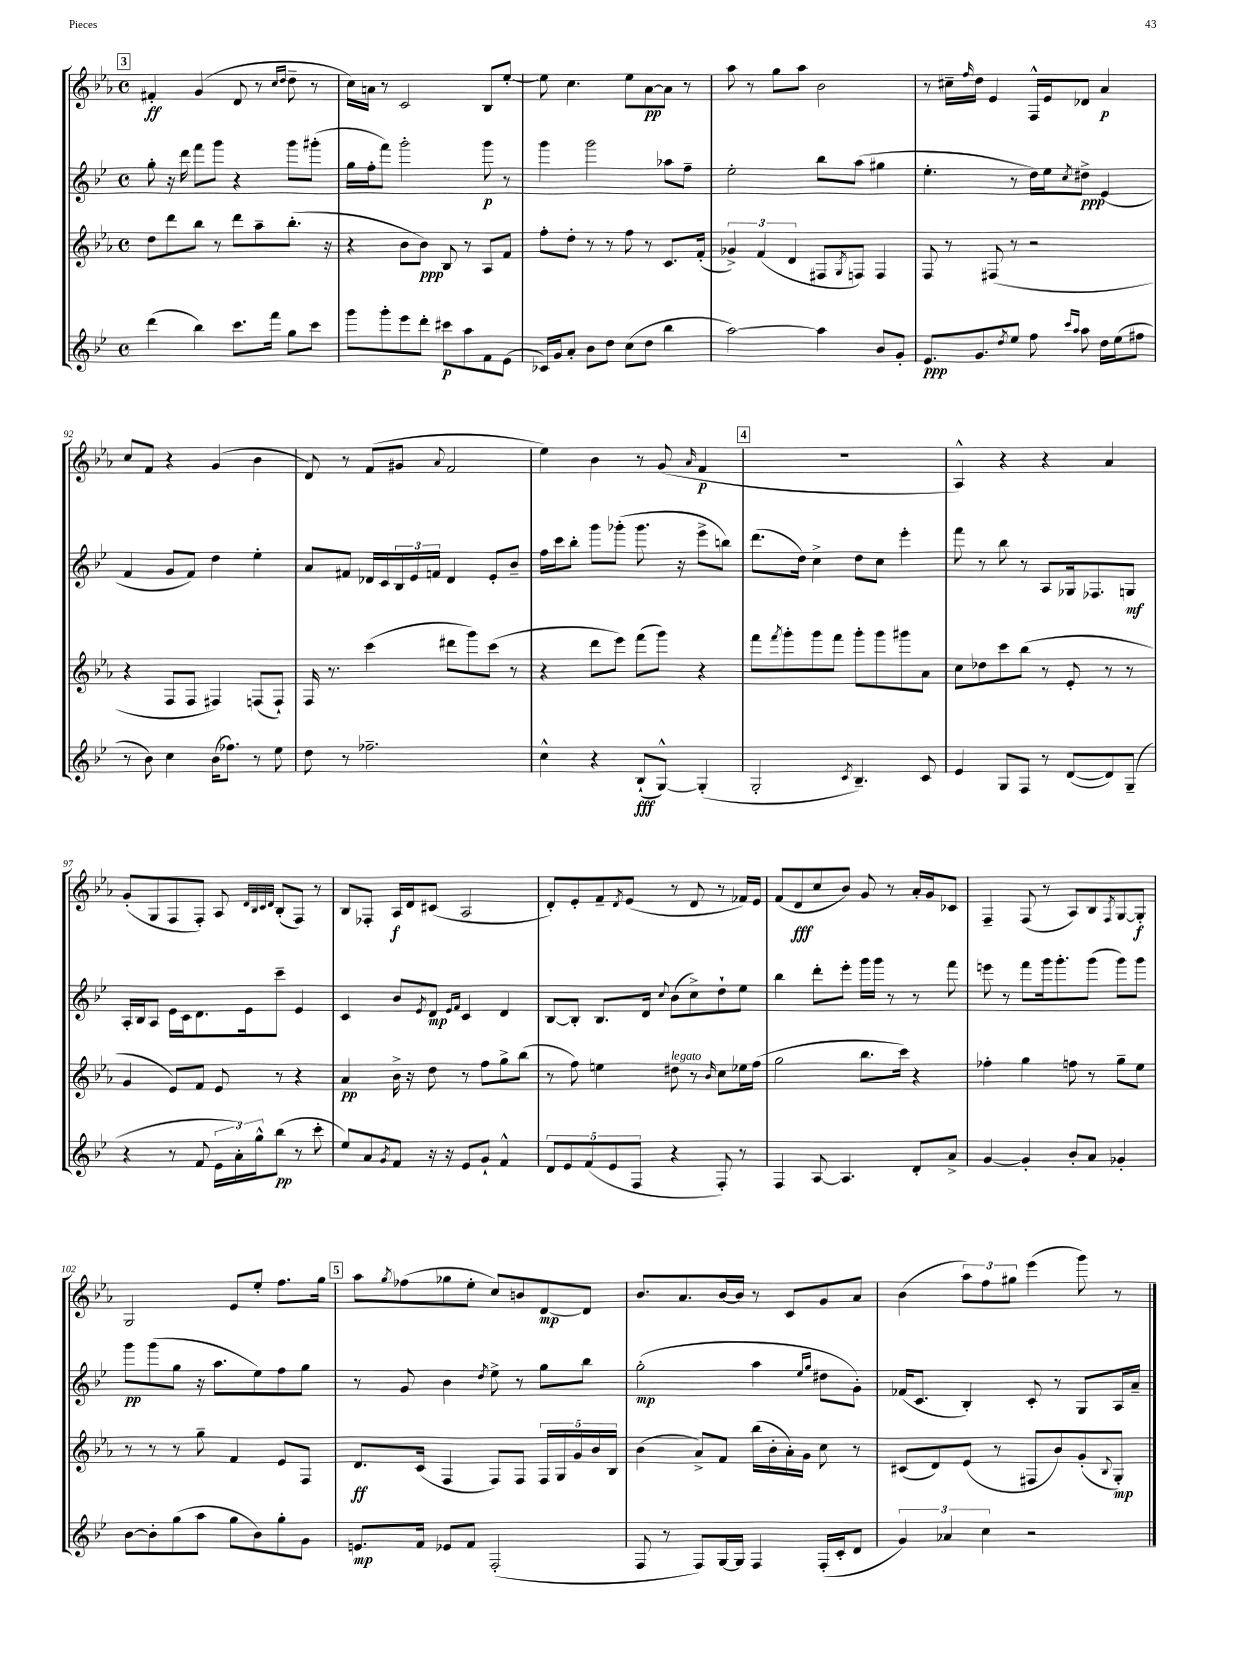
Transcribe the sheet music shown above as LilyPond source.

<<
\new StaffGroup <<
\new Staff = "s0" {
    \clef treble \key ees \major \defaultTimeSignature \time 4/4
    \mark \markup { \box "3" } fis'4-.\ff g'4( d'8 r8 \grace { c''16 d''16 } d''8-- r8 |
    c''16) a'16 r8 c'2 bes8 ees''8~-. |
    ees''8 c''4. ees''8 aes'8~\pp aes'8 r8 |
    aes''8 r8 g''8 aes''8 bes'2 |
    r8 cis''16-- \grace { f''16 } d''16 ees'4 f16-^ ees'16 des'8 aes'4\p |
    c''8 f'8 r4 g'4( bes'4 |
    d'8) r8 f'8( gis'8 \appoggiatura { aes'8 } f'2 |
    ees''4) bes'4 r8 g'8( \grace { aes'16 } f'4\p |
    \mark \markup { \box "4" } R1 |
    aes4-^) r4 r4 aes'4 |
    g'8-.( g8 f8 f8-.) aes8 \grace { d'32 bes32 c'32 d'32 } bes8-.( f8) r8 |
    bes8 fes8-. aes16\f d'16 cis'8( aes2 |
    d'8-.) ees'8-. f'8-- \acciaccatura { d'8 } ees'8( r8 d'8 r8 fes'16) ees'16 |
    f'8( d'8\fff c''8 bes'8) g'8 r8 aes'16-. g'16 ces'8 |
    f4-- f8( r8 aes8) bes8 \acciaccatura { f8 } g8~ g8-.\f |
    g2 ees'8 ees''8-. f''8. g''16 |
    \mark \markup { \box "5" } aes''8 \acciaccatura { g''8 } fes''8( ges''8 ees''8-. c''8) b'8 d'8~\mp d'8 |
    bes'8. aes'8. bes'16~ bes'16 r8 c'8 g'8 aes'8 |
    bes'4( \tuplet 3/2 { aes''8) f''8 gis''8 } ees'''4( g'''8) r8 \bar "|." |
}
\new Staff = "s1" {
    \clef treble \key bes \major \defaultTimeSignature \time 4/4
    \mark \markup { \box "3" } g''8-. r16 d'''16 f'''8 g'''8 r4 g'''8 gis'''8-.( |
    g''16 f''16-. f'''8) g'''2-. g'''8\p r8 |
    g'''4 g'''2 aes''8 f''8-- |
    ees''2-. bes''8 a''8( gis''4 |
    ees''4.-. r8 d''16) ees''16 \acciaccatura { c''8 } dis''8->\ppp ees'4( |
    f'4 g'8 f'8) d''4 ees''4-. |
    a'8 fis'8 des'16 c'16 \tuplet 3/2 { bes16 ees'16 f'16 } des'4 ees'8-. bes'8-- |
    f''16 c'''16 bes''8-. g'''8 ges'''8-.( ges'''8. r16 ees'''8-> b''8) |
    \mark \markup { \box "4" } d'''8.( d''16) c''4-> d''8 c''8 ees'''4-. |
    f'''8 r8 bes''8 r8 a8 ges16 fes8. g8\mf |
    a16-. bes16 a8 ees'16 c'16 d'8. ees'16 c'''8-- ees'4 |
    c'4 bes'8 \acciaccatura { ees'8 } d'8\mp \grace { ees'16 f'16 } c'4 d'4 |
    bes8~ bes8-. bes8. d'16 \appoggiatura { c''8 } bes'8( c''8->) d''8-! ees''8 |
    bes''4 d'''8-. ees'''8-. g'''16 g'''16 r8 r8 f'''8 |
    e'''8 r8 f'''8 g'''16 g'''8.-. g'''8( g'''8) g'''8 |
    g'''8\pp g'''8( g''8 r16 a''8. ees''8) f''8 g''8 |
    \mark \markup { \box "5" } r8 g'8 bes'4 \acciaccatura { d''8 } ees''8-> r8 g''8 bes''8 |
    g''2-.\mp( a''4 \grace { ees''16 g''16 } dis''8 g'8-.) |
    fes'16( c'8. bes4-.) c'8-. r8 g8 a16 a'16-- \bar "|." |
}
\new Staff = "s2" {
    \clef treble \key ees \major \defaultTimeSignature \time 4/4
    \mark \markup { \box "3" } d''8 d'''8 bes''8 r8 d'''8 aes''8-- bes''8.-.( r16 |
    r4 bes'8 bes'8\ppp) bes8 r8 aes8 f'8 |
    f''8-. d''8-. r8 r8 f''8 r8 c'8. f'16-.( |
    \tuplet 3/2 { ges'4->) f'4( d'4 } fis8 \acciaccatura { g8 } f8) f4 |
    f8 r8 fis8( r8 r2 |
    r4 f8 f8 fis4) f8( f8-!) |
    f16 r8. c'''4( dis'''8 g'''8) c'''8( r8 |
    r4 d'''8 ees'''8) f'''8( g'''8) r4 |
    \mark \markup { \box "4" } f'''8 \acciaccatura { f'''8 } g'''8-. g'''8 f'''8 g'''8-. g'''8 gis'''8 aes'8 |
    c''8 des''8 c'''8 bes''8( r8 ees'8-. r8 r8 |
    g'4 ees'8) f'8 ees'8 r8 r4 |
    aes'4\pp bes'16-> r16 d''8 r8 f''8 g''8-> bes''8( |
    r8 f''8) e''4 dis''8^\markup { \italic "legato" } r8 \grace { bes'16 } c''8 ees''16 f''16( |
    g''2 bes''8. c'''16) r4 |
    fes''4-. g''4 f''8 r8 g''8-- ees''8 |
    r8 r8 r8 g''8-- f'4 ees'8 f8 |
    \mark \markup { \box "5" } d'8.\ff c'16( f4 f8) f8 \tuplet 5/4 { f16 g16 g'16 bes'16 bes16 } |
    bes'4( aes'8->) f'8 bes''16( bes'16-. aes'16-.) g'16 c''8 r8 |
    cis'8( d'8) ees'8( r8 fis8 bes'8) g'8-.( \appoggiatura { bes8 } g8-.\mp) \bar "|." |
}
\new Staff = "s3" {
    \clef treble \key bes \major \defaultTimeSignature \time 4/4
    \mark \markup { \box "3" } d'''4( bes''4) c'''8. f'''16 g''8 c'''8 |
    g'''8 g'''8-. ees'''8 d'''8-. cis'''8\p a''8 f'8 ees'8( |
    ces'16) g'16 a'8-. bes'8 d''8 c''8( d''8 bes''4 |
    a''2~) a''4 bes'8 g'8-. |
    ees'8.\ppp g'8. \acciaccatura { d''8 } ees''8 f''8 \grace { c'''16 a''16 } a''8 d''16 ees''16( fis''8 |
    r8 bes'8) c''4 bes'16( fes''8.) r8 ees''8 |
    d''8 r8 fes''2.-- |
    c''4-^ r4 bes8-!\fff( g8~-^) g4-.( |
    \mark \markup { \box "4" } g2-. \acciaccatura { c'8 } bes4.--) c'8 |
    ees'4 g8 f8 r8 d'8~( d'8) g8--( |
    r4 r8 f'8 \tuplet 3/2 { ees'16 a'16-.) g''16-^ } bes''8\pp( r8 c'''8-. |
    ees''8) a'8 \acciaccatura { g'8 } f'8 r16 r16 ees'8 g'8-! f'4-^ |
    \tuplet 5/4 { d'8 ees'8 f'8( ees'8 f8 } r4 f8-.) r8 |
    f4 a8~ a4. d'8-. a'8-> |
    g'4~ g'4-. bes'8-. a'8 ges'4-. |
    bes'8~ bes'8-. g''8( a''8 g''8 bes'8) g''8-. g'8 |
    \mark \markup { \box "5" } e'8.\mp f'16 ees'8 f'8 f2-.( |
    f8 r8 f8) g16~ g16 f4 f16-.( c'16-. d'8 |
    \tuplet 3/2 { g'4) aes'4 c''4 } r2 \bar "|." |
}
>>
>>
\layout { \context { \Score currentBarNumber = #87 } }
